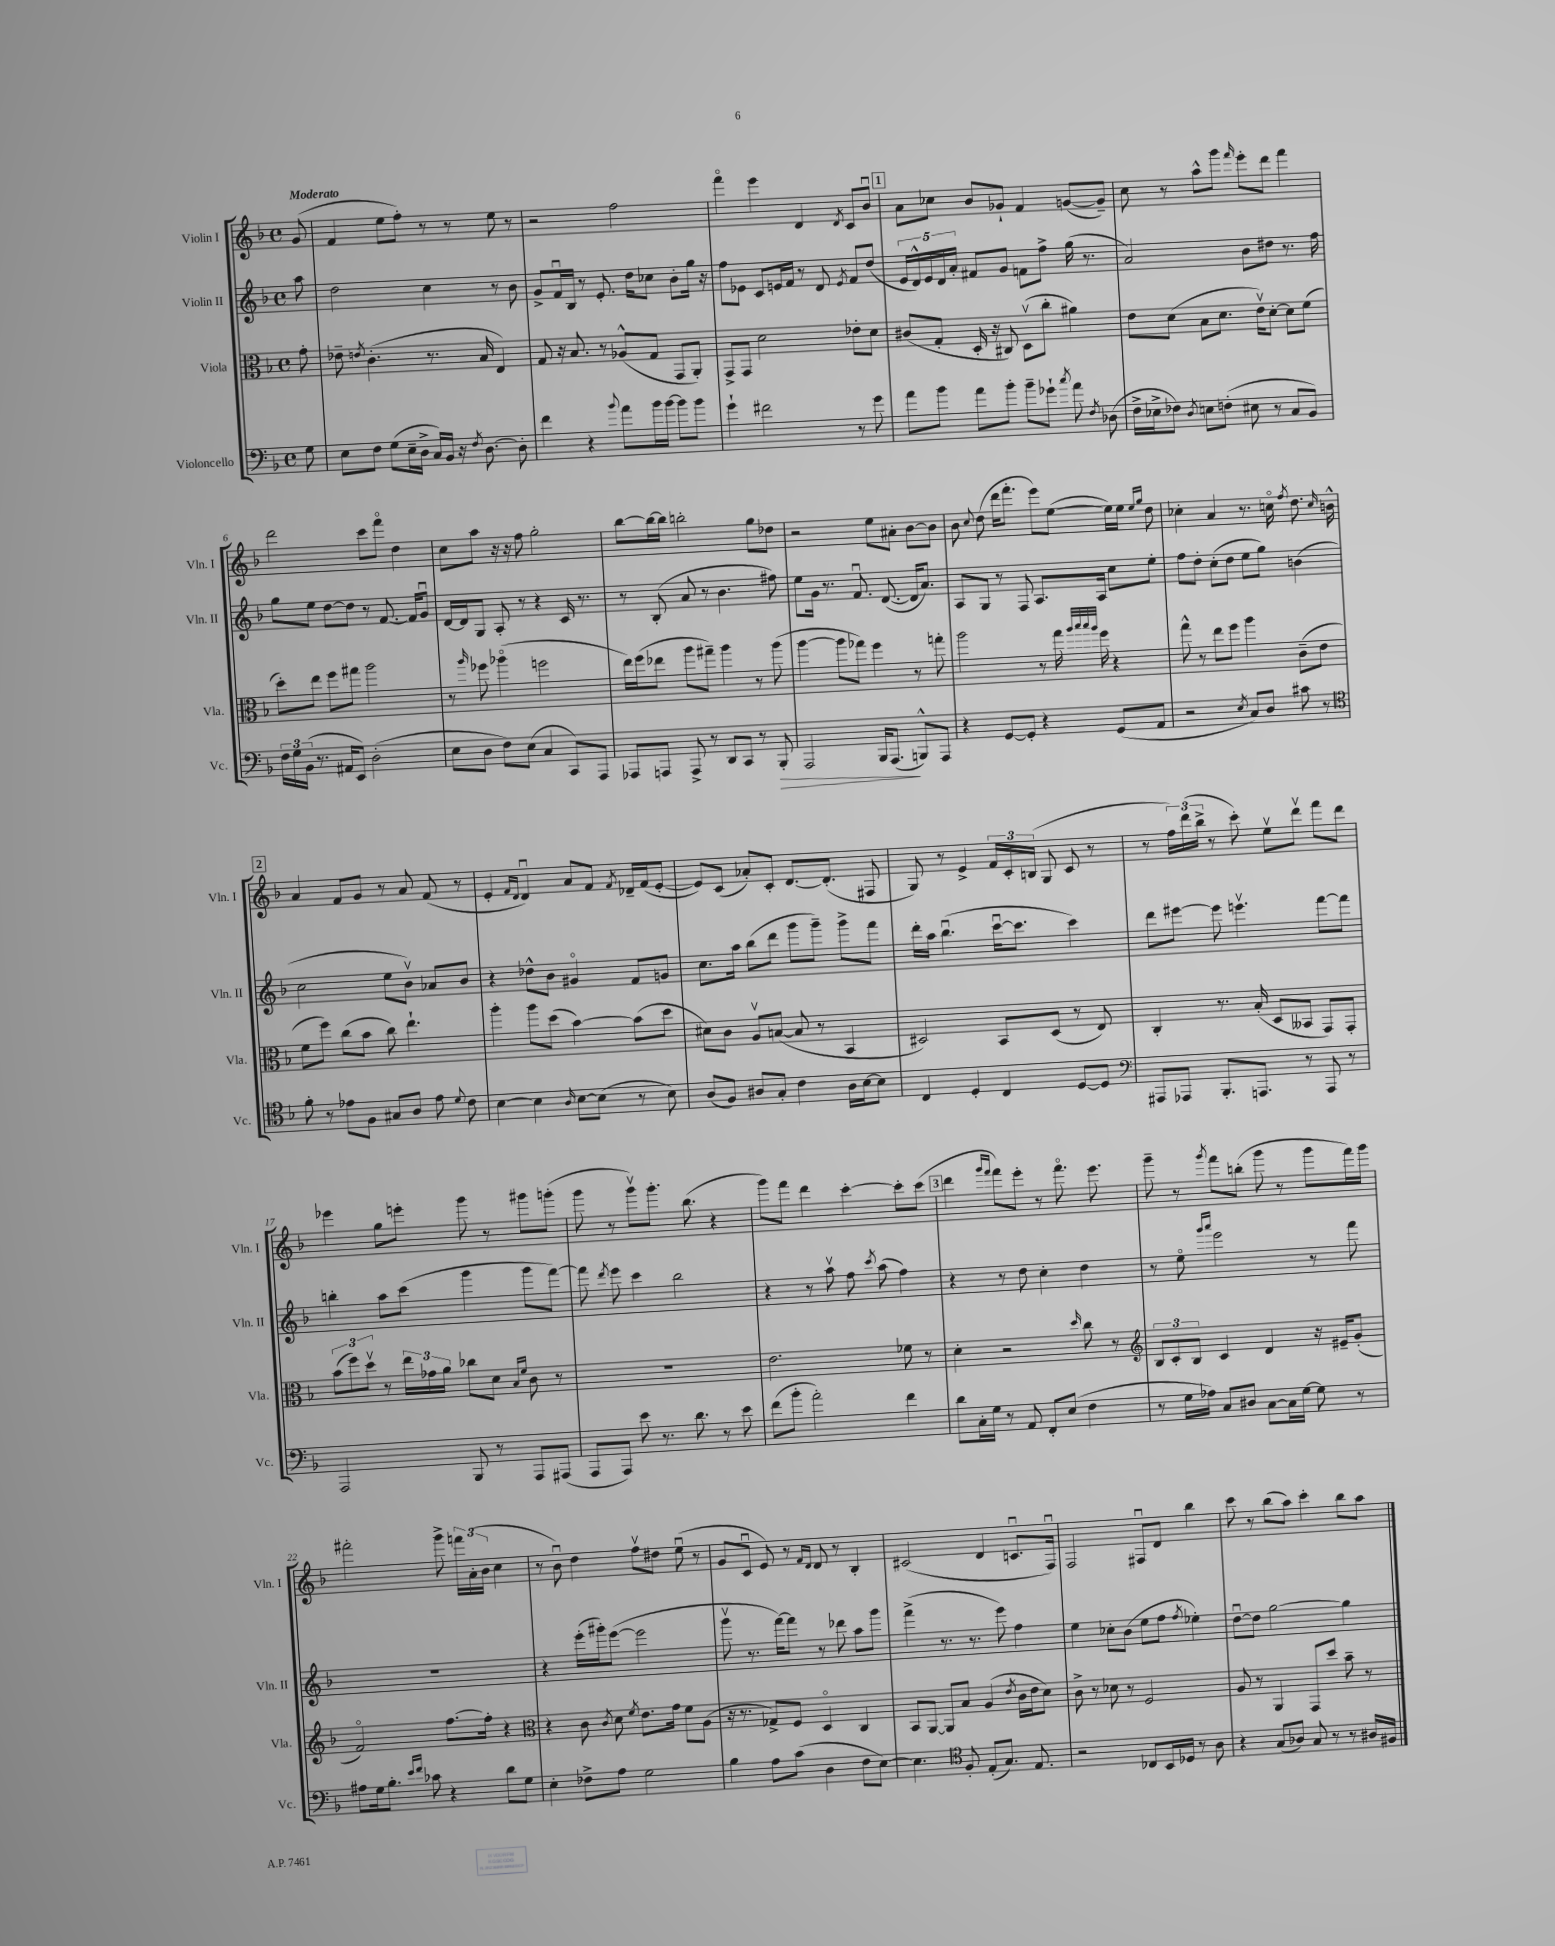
<<
\new StaffGroup <<
\new Staff = "s0" \with { instrumentName = "Violin I" shortInstrumentName = "Vln. I" } {
    \clef treble \key f \major \defaultTimeSignature \time 4/4 \partial 8 \tempo "Moderato"
    \autoBeamOff g'8( |
    f'4 e''8[ f''8]-.) r8 r8 e''8 r8 |
    r2 f''2 |
    f'''4\flageolet e'''4 d'4 \acciaccatura { d'8 } c'8[ bes'8]\downbow |
    \mark \markup { \box "1" } a'8[ ces''8] bes'8[ ges'8]-! f'4 g'8[~( g'8]--) |
    c''8 r8 a''8[-^ g'''8] \grace { f'''16 } e'''8[-. d'''8] f'''4 |
    d'''2 c'''8[ f'''8]\flageolet d''4 |
    c''8[ a''8] r16 r16 f''8 g''2-. |
    bes''8[~ bes''16~ bes''16] b''2-. g''8[ des''8] |
    r2 e''8[ ais'8]-. bes'8[~ bes'8] |
    bes'8 \appoggiatura { c''8 } d''8( d'''16[ f'''8.]-. e'''8[) e''8]~( e''16[) e''16] \grace { e''16[ g''16] } d''8 |
    ces''4-. a'4 r8. c''16\flageolet \acciaccatura { f''8 } d''8. \grace { c''16 } b'16-^ |
    \mark \markup { \box "2" } a'4 f'8[ g'8] r8 a'8 f'8( r8 |
    e'4-. \grace { f'16[ d'16] } d'4\downbow) a'8[ f'8] \acciaccatura { f'8 } des'16[-- f'16( e'8]~-. |
    e'8[) c'8]( aes'8[-.) c'8]-. d'8.[~ d'8.]-.( fis8 |
    g8) r8 e'4-> \tuplet 3/2 { f'16[ c'16-. b16]( } g8 c'8 r8 |
    r8 \tuplet 3/2 { f''16[) d'''16( bes''16]-> } r8 c'''8-.) e''8[\upbow d'''8]\upbow f'''8[ d'''8] |
    ees'''4 g''8[ e'''8]-. g'''8 r8 gis'''8[ g'''8]-.( |
    g'''8 r8 g'''8[\upbow) g'''8.]-. bes''8.( r4 |
    g'''8[) f'''8] d'''4 c'''4~-. c'''8[-. c'''8]( |
    \mark \markup { \box "3" } d'''4 \grace { g'''16[ f'''16] } f'''8[) e'''8]-. r8 f'''8.\flageolet e'''8. |
    g'''8-- r8 \acciaccatura { g'''8 } f'''8[ b''8]-.( g'''8 r8 g'''8[ f'''16) g'''16] |
    fis'''2-. g'''8-> \tuplet 3/2 { f'''16[ a'16-.( bes'16] } c''4 |
    r8 bes'8\downbow) d''4 f''8[\upbow dis''8] e''8\downbow( r8 |
    g'8[ c'8]\downbow e'8) r8 \grace { f'16[ d'16] } d'8 r8 bes4-. |
    cis'2( d'4 c'8.[\downbow f16]\downbow) |
    f2 fis8[\downbow d'8] bes''4 |
    c'''8 r8 bes''8[( a''8]) c'''4-. bes''8[ a''8] \bar "|." |
}
\new Staff = "s1" \with { instrumentName = "Violin II" shortInstrumentName = "Vln. II" } {
    \clef treble \key f \major \defaultTimeSignature \time 4/4 \partial 8
    \autoBeamOff a''8 |
    d''2 c''4 r8 bes'8 |
    g'8[-> f'16\downbow bes16] r8 e'8.-. d''16[ ces''8] bes'8[-. g''16] r16 |
    f''8[ ees'8] c'8[ e'16 f'16] r8 d'8 \acciaccatura { e'8 } f'8[ d''8]( |
    \mark \markup { \box "1" } \tuplet 5/4 { e'16[ d'16-^) e'16 d'16 a'16]-. } fis'8[ g'8] f'8[ f''8]-> g''16( r8. |
    a'2) bes'8[ dis''8] r8. f''16 |
    g''8[ e''8] d''8[~ d''8] r8 f'8.~ f'16[ g'8]\downbow |
    d'16[~ d'16 g8] a8-. r8 r4 c'16 r8. |
    r8 bes8-.( a'8 r8 bes'4. fis''8) |
    e''8[ g'16] r8. f'8.\downbow d'8.~( d'16[ a'8.]) |
    a8[ g8] r8 f8 a8.[ a16] c''8[ e''8]-. |
    f''8[ d''8]-. c''8[-.( d''8] e''8[ g''8]) b'4( |
    \mark \markup { \box "2" } c''2 e''8[ bes'8]\upbow) aes'8[ bes'8] |
    r4 des''8[-^ bes'8] gis'4\flageolet f'8[ g'8] |
    c''8.[ a''16] bes''8[( d'''8] g'''8[ g'''8]--) g'''8[-> f'''8] |
    d'''16[-. a''16] bes''4.\downbow( c'''16[~\downbow c'''8.] c'''4) |
    d'''8[ eis'''8]~ eis'''8 e'''4.\upbow f'''8[~ f'''8] |
    b''4-. a''8[ c'''8]( g'''4 g'''8[ f'''8]~) |
    f'''8 \acciaccatura { d'''8 } e'''8 c'''4 bes''2 |
    r4 r8 a''8\upbow f''8 \acciaccatura { c'''8 } a''8( f''4) |
    \mark \markup { \box "3" } r4 r8 d''8 c''4-. d''4 |
    r8 e''8\flageolet \grace { g'''16[ a'''16] } e'''2 r8 f'''8 |
    R1 |
    r4 e'''16[-.( gis'''16-.) e'''8]~( e'''2 |
    g'''8\upbow r8. f'''16[~) f'''8] r8 des'''8 a''8[ g'''8] |
    f'''4->( r8. r8. e'''8) f''4 |
    e''4 ces''8[-. bes'8]( e''8[ f''8] \acciaccatura { f''8 } ees''4-.) |
    d''8[~\downbow d''8] g''2~ g''4 \bar "|." |
}
\new Staff = "s2" \with { instrumentName = "Viola" shortInstrumentName = "Vla." } {
    \clef alto \key f \major \defaultTimeSignature \time 4/4 \partial 8
    \autoBeamOff g'8-. |
    ees'8-- \acciaccatura { e'8 } c'4.-.( r8. bes16 e4) |
    g8 r16 bes8. r8 aes8[-^( g8] g,8[ a,8]-.) |
    g,8[-> g,8] d'2 ees'8[-. d'8] |
    \mark \markup { \box "1" } cis'8[( g8]-. d16-. r16 cis8) d8[\upbow( c''8]-. ais'4) |
    e'8[ d'8]( bes8[ d'8.] e'16[\upbow) d'8]~-. d'8[ f'8]( |
    d''8[-.) e''8] f''8[ gis''8] a''2 |
    r8 \grace { a''16 } fes''8 aes''4\flageolet( f''2 |
    e''16[) f''16( ees''8] a''8[ gis''8]--) a''4 r8 a''8( |
    a''4~ a''8[ ges''8]) f''4 r8 g''8-. |
    a''2 r8 g''16 \grace { a''32[ bes''32 bes''32 a''32] } f''16 r4 |
    g''8-^ r8 e''8[ f''8] a''4 c'8[--( e'8] |
    \mark \markup { \box "2" } f'8[ f''8]) c''8[( bes'8] c''8) e''4.-! |
    a''4-. a''8[ d''8]( bes'4~) bes'8[( d''8] |
    dis'8[) c'8] a8[\upbow b8]~( b8 r8 bes,4 |
    dis2) bes,8[ dis8]( r8 e8) |
    c4-. r8. bes16-.( d8[ beses,8] g,8[) g,8]-. |
    \tuplet 3/2 { bes'8[( f''8) d''8]\upbow } r8 \tuplet 3/2 { e''16[ ges'16 a'16] } ces''8[ d'8] \grace { bes16[ f'16] } c'8 r8 |
    R1 |
    e'2. fes'8 r8 |
    \mark \markup { \box "3" } d'4-. r2 \grace { d''16 } c''8 r8 |
    \clef treble \tuplet 3/2 { bes8[ c'8-. bes8] } c'4 d'4 r16 eis'16[-- g'8]-.( |
    f'2\flageolet) f''8.[~ f''16]-. r4 |
    \clef alto r4 c'8 \acciaccatura { c'8 } d'8 \acciaccatura { f'8 } e'8.[ g'16] f'8[ a8]( |
    r16 r8. ges8[->) f8] d4\flageolet c4 |
    bes,8[ a,8]~ a,8[ bes8] a4( \acciaccatura { e'8 } c'16[ e'16 d'8]) |
    c'8-> r8 des'8 r8 f2 |
    a8 r8 a,4 g,8[ d''8] bes'8-- r8 \bar "|." |
}
\new Staff = "s3" \with { instrumentName = "Violoncello" shortInstrumentName = "Vc." } {
    \clef bass \key f \major \defaultTimeSignature \time 4/4 \partial 8
    \autoBeamOff g8 |
    e8[ f8] g8[( e16-- d16]-> c16[) bes,16] r16 \acciaccatura { f8 } d8.~ d8-. |
    f'4 r4 \appoggiatura { bes'8 } a'8[ bes'16 bes'16]~ bes'8[ bes'8] |
    g'4-! fis'2 r8 g'8 |
    \mark \markup { \box "1" } a'8[ bes'8] a'8[ bes'8]-. bes'8[-- ges'8]-! \acciaccatura { c''8 } a'8 \acciaccatura { f8 } des8( |
    f16[-> ees16-> fes8]) \acciaccatura { d8 } e8[ f8]-.( eis8 r8 c8[ bes,8]) |
    \tuplet 3/2 { f16[ g16 bes,16]( } r8. ais,16[ e,8]) d2-.( |
    e8[ d8] f8[) e8]( c4 c,8[) a,,8] |
    aes,,8[ a,,8] a,,8-> r8 d,8[ c,8] r8 bes,,8-.\> |
    a,,2 bes,,16[ a,,8.]\!( b,,8[-^) a,,8] |
    r4 g,8[~ g,8]-. r4 g,8[( a,8] |
    r2 \acciaccatura { e8 } c8[) d8] cis'8 r8 |
    \mark \markup { \box "2" } \clef tenor f'8-. r8 ees'8[ f8] gis8[ a8] ees'8 \appoggiatura { d'8 } c'8 |
    bes4~ bes4 \grace { a16 } bes8[~ bes8]( r8 bes8) |
    a8[( f8]) ais8[ g8]-. c'4 ais16[ bes16~ bes8] |
    c4 d4-. c4 d8[~ d8] |
    \clef bass ais,,8[ aes,,8] bes,,8.[-. a,,8.] r8 a,,8 r8 |
    a,,2 bes,,8 r8 a,,8[ ais,,8]( |
    a,,8[ a,,8]) e'8 r8. d'8. r8 e'8 |
    f'8[( bes'8]-. a'2-.) f'4 |
    \mark \markup { \box "3" } d'8[ c16-. g16] r8 a,8 f,8[-. e8]( f4 |
    r8 g16[ aes16]) c8[ dis8] c8[~ c16 g16]~ g8 r8 |
    ais8[ g16 bes8.]-. \grace { e'16[ f'16] } ces'8 r4 d'8[ g8] |
    e4-. fes8[-> a8] g2 |
    bes4 a8[ c'8]( d4 f8[ e8]~) |
    e4. \clef tenor f8-. e8[-.( g8.]) e8. |
    r2 ces8[ bes,16 des16] r8 a8 |
    r4 g8[( aes8]) g8 r8 r8 ais16[ fis16] \bar "|." |
}
>>
>>
